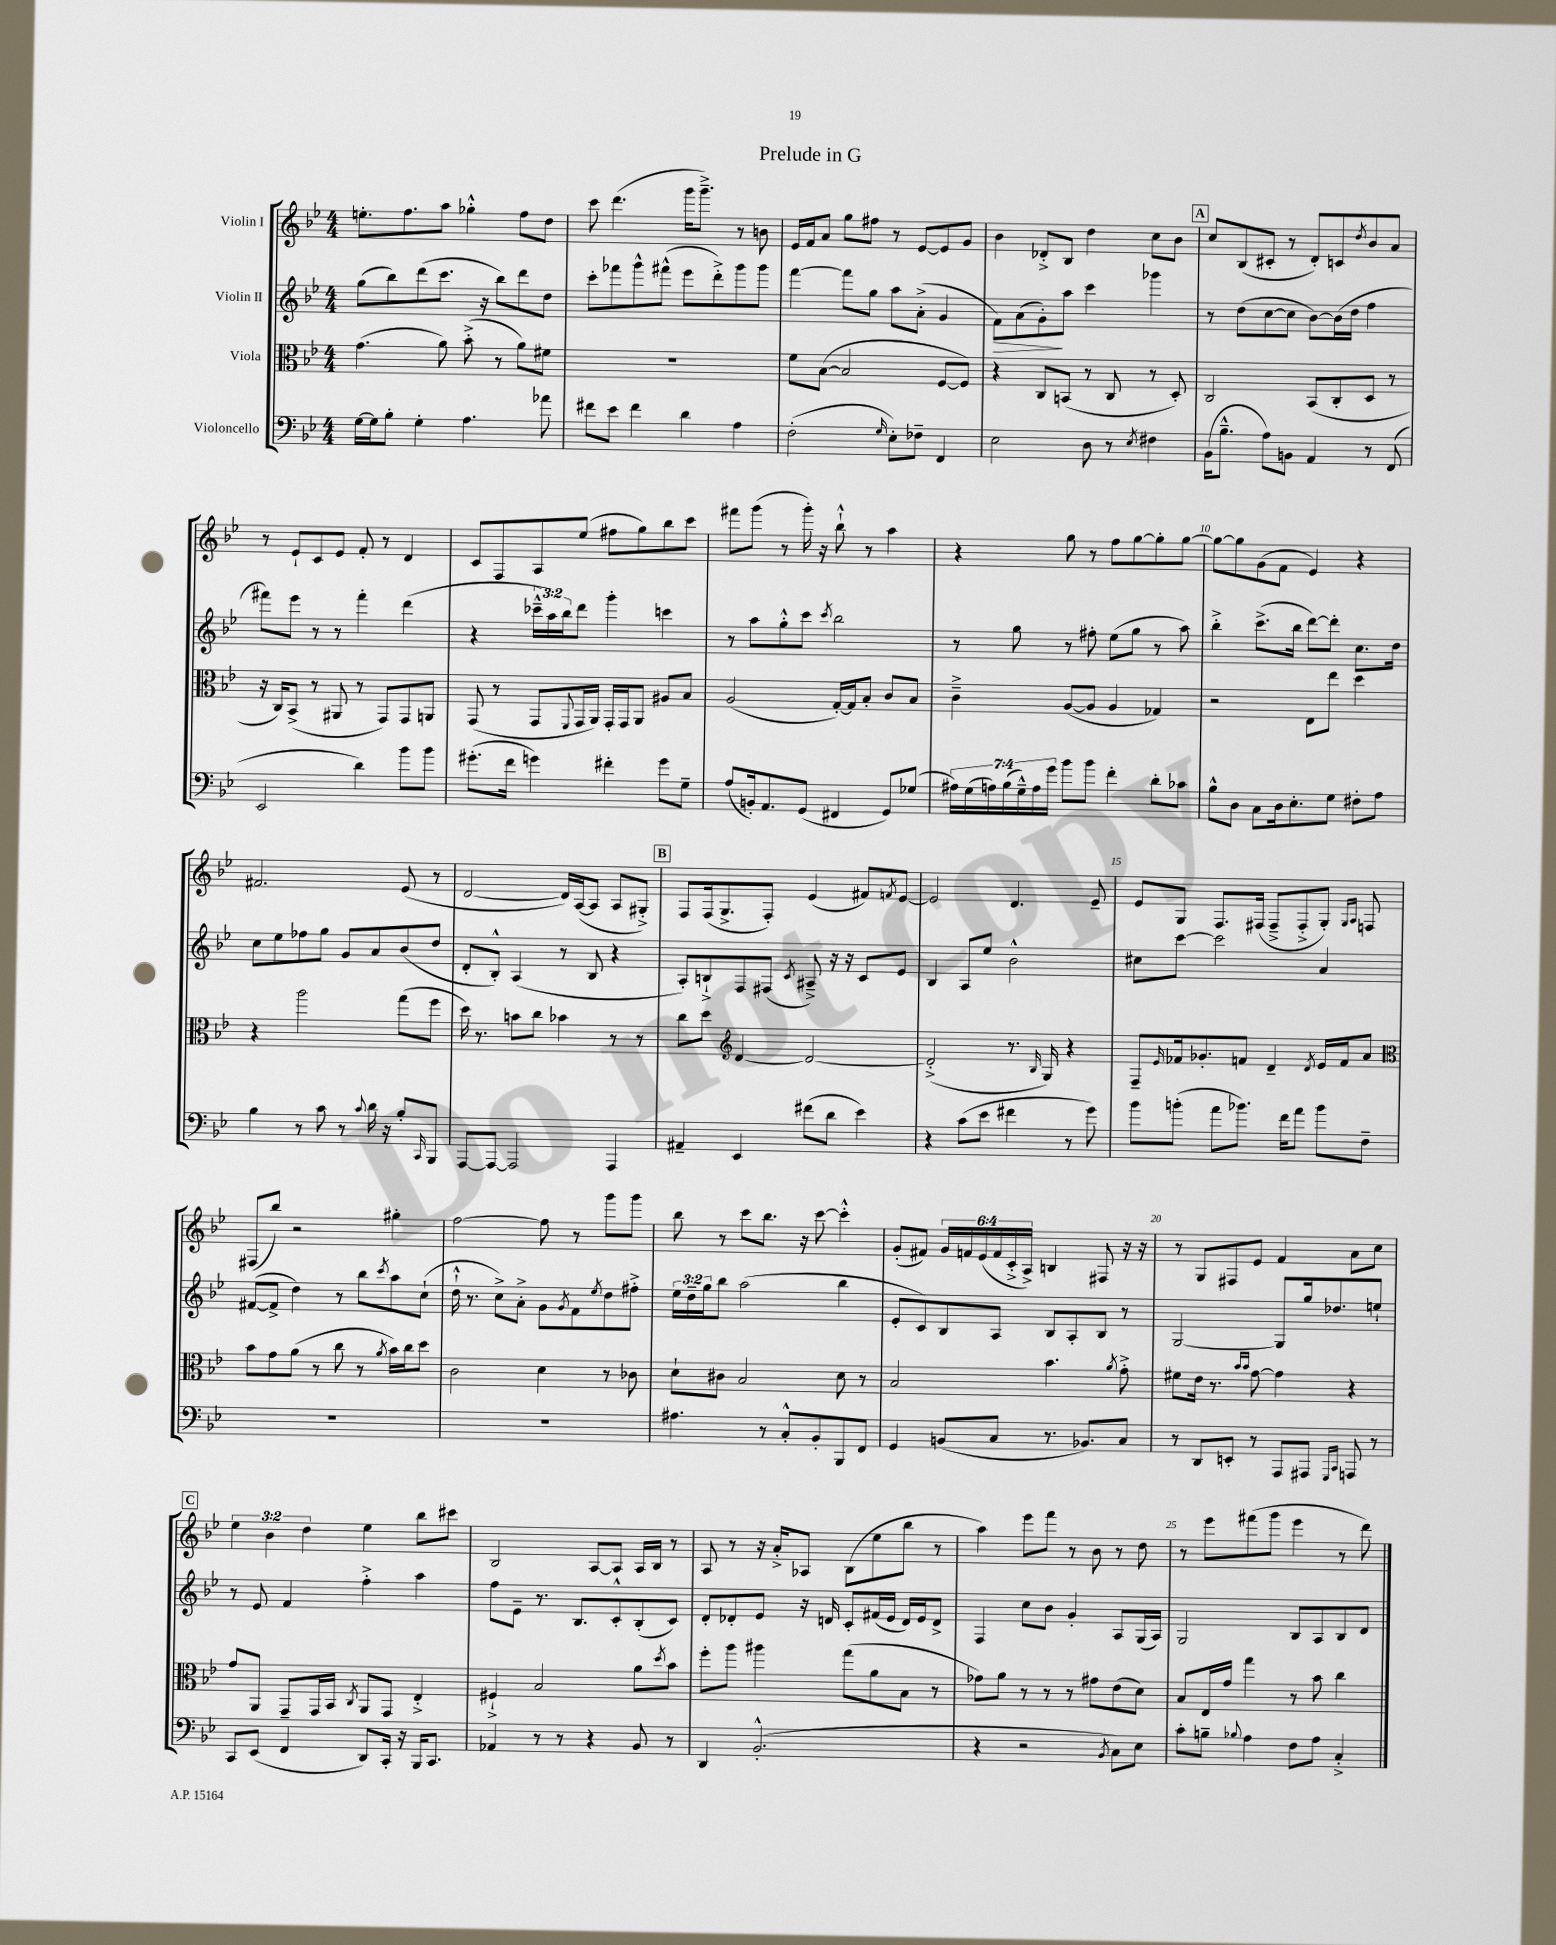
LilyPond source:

\header { title = "Prelude in G" }
<<
\new StaffGroup <<
\new Staff = "s0" \with { instrumentName = "Violin I" } {
    \clef treble \key bes \major \numericTimeSignature \time 4/4 \override Staff.TupletNumber.text = #tuplet-number::calc-fraction-text
    e''8.-. f''8. a''8 ges''4-.-^ f''8 d''8 |
    c'''8 d'''4.( g'''16 g'''8.--->) r8 b'8 |
    ees'16 f'16 a'8 g''8 fis''8 r8 ees'8~ ees'8 g'8 |
    bes'4 des'8-.-> bes8 d''4 c''8 bes'8 |
    \mark \markup { \box "A" } c''8 bes8( cis'8-. r8 d'8-.) c'8 \acciaccatura { d''8 } bes'8 a'8 |
    r8 ees'8-! c'8 ees'8 f'8-. r8 d'4 |
    c'8 f8 a8 ees''8( fis''8 g''8) bes''8 c'''8 |
    fis'''8 g'''8( r8 g'''16-.) r16 bes''8-!-^ r8 a''4 |
    r4 g''8 r8 f''8 g''8~ g''8-. g''8~ |
    g''8~ g''8 g'8( f'8 ees'4) r4 |
    fis'2. ees'8( r8 |
    d'2~ d'16) a16~( a8 a8 gis8-.->) |
    \mark \markup { \box "B" } f8 f16( g8.-> f8-.) ees'4( fis'8) \acciaccatura { f'8 } ees'8~ |
    ees'2 d'4. ees'8-- |
    ees'8 g8 f8. fis16( fis8---> fis8-.-> g8-.) \grace { g16 a16 } f8 |
    fis8( bes''8) r2 gis''4-. |
    f''2~ f''8 r8 g'''8 g'''8 |
    bes''8 r8 c'''8 bes''8. r16 c'''8~ c'''4-.-^ |
    g'8-.( fis'8) \tuplet 6/4 { g'16 f'16 ees'16( f'16 c'16-.-> a16->) } b4 fis8 r16 r16 |
    r8 g8 fis8 ees'8 f'4 a'8 c''8 |
    \mark \markup { \box "C" } \tuplet 3/2 { ees''4 bes'4 d''4 } ees''4 bes''8 cis'''8 |
    bes2 a8~ a8 a16 bes16 r8 |
    a8 r8 r16 a'16-.-> aes8 bes8( ees''8 bes''8 r8 |
    a''4) ees'''8 f'''8 r8 bes'8 r8 d''8 |
    r8 ees'''8 fis'''8( g'''8 ees'''4 r8 d'''8) \bar "|." |
}
\new Staff = "s1" \with { instrumentName = "Violin II" } {
    \clef treble \key bes \major \numericTimeSignature \time 4/4 \override Staff.TupletNumber.text = #tuplet-number::calc-fraction-text
    g''8( bes''8) d'''8( c'''8. r16 bes''8) d'''8 d''8 |
    c'''8-. fes'''8 g'''8-^ fis'''8-^( ees'''8 d'''8-.->) g'''8 g'''8 |
    f'''4~ f'''8 g''8 a''8 a'8-.->( g'4 |
    f'8\>) a'8( g'8-.\!) a''8 c'''4 ges'''4 |
    \mark \markup { \box "A" } r8 d''8( c''8~ c''8 bes'8~) bes'16( d''16 f''4 |
    fis'''8) ees'''8 r8 r8 fis'''4-. d'''4( |
    r4 \tuplet 3/2 { ces'''16---^ a''16) bes''16 } d'''8 g'''4-. c'''4 |
    r8 a''8 g''8-.-^ c'''8 \acciaccatura { c'''8 } bes''2 |
    r8 g''8 r8 fis''8-. ees''8( g''8 r8 a''8) |
    bes''4-.-> c'''8.->( bes''16 d'''8~) d'''8-. c''8. d''16 |
    c''8 ees''8 fes''8 g''8 g'8 a'8 bes'8( d''8 |
    d'8-. bes8-.-^) a4( r8 bes8 r4 |
    \mark \markup { \box "B" } a8-.) b8-!-> f8 fis8( \acciaccatura { c'8 } ais8--->) r16 r16 c'8 ees'8 |
    bes4 a8 ees''8 bes'2-^ |
    cis''8 c'''8~ c'''2 a'4 |
    fis'8~( fis'8-> d''4) r8 bes''8 \acciaccatura { c'''8 } a''8 c''8-!( |
    d''16-!-^ r8. c''8->) a'8-.-> g'8 \acciaccatura { g'8 } f'8 \acciaccatura { ees''8 } d''8 fis''8-.-> |
    \tuplet 3/2 { ees''16 d''16-- g''16 } bes''8 a''2( bes''4 |
    ees'8-. c'8) bes8 a8 bes8 a8-. bes8 r8 |
    g2~ g8 g''16 des''8. e''8-! |
    \mark \markup { \box "C" } r8 ees'8 f'4 f''4-.-> a''4 |
    f''8 ees'8-- r8. bes8. c'8-.-^ bes8-.( c'8) |
    d'8-. des'8-. ees'8 r16 d'16 c'8-. fis'16( ees'16 d'16) ees'16 d'8-> |
    f4 c''8 bes'8 g'4-. a8 g16( a16) |
    g2 bes8 a8 bes8 d'8 \bar "|." |
}
\new Staff = "s2" \with { instrumentName = "Viola" } {
    \clef alto \key bes \major \numericTimeSignature \time 4/4
    g'4.( a'8) bes'8-.->( r8 a'8) fis'8 |
    R1 |
    f'8 bes8~( bes2 f8~ f8) |
    r4 c8 b,8( r8 c8 r8 d8-.) |
    \mark \markup { \box "A" } c2 bes,8( c8-. d8 r8 |
    r16 c16) bes,8->( r8 ais,8 r8 g,8) g,8 a,8 |
    g,8( r8 g,8 \appoggiatura { f,8 } g,16 a,16) g,16-. g,16 a,8 ais8 bes8 |
    a2( g16~-.) g16 bes8-. c'8 bes8 |
    c'4---> a8~( a8 a4 ges4) |
    r2 ees8 ees''8 d''4 |
    r4 a''2 g''8( f''8 |
    d''16) r8. b'8 c''8 bes'4 r8 r8 |
    \mark \markup { \box "B" } c''8 d''8 \clef treble d'4~ d'2~ |
    d'2-.->( r8. \grace { bes16 } g16) r4 |
    f8-- \grace { ees'16 } fes'16 ges'8.-. f'8 d'4-- \acciaccatura { d'8 } ees'16 f'16 a'8 |
    \clef alto bes'8 g'8 a'8( r8 c''8 r8 \acciaccatura { a'8 } bes'16) c''16 d''8 |
    c'2 d'4 r8 ces'8 |
    d'8-! cis'8 bes2 d'8 r8 |
    bes2 bes'4. \acciaccatura { a'8 } g'8-.-> |
    fis'8 ees'16 r8. \grace { bes'16 bes'16 } g'8~ g'4 r4 |
    \mark \markup { \box "C" } g'8 a,8 g,8-- g,16 bes,16 \acciaccatura { c8 } a,8 g,8 ees4-.-> |
    fis4-!-> bes2 a'8 \acciaccatura { d''8 } bes'8 |
    f''8-. a''8 ais''4 g''8( a'8 bes8 r8 |
    ges'8) a'8 r8 r8 r8 gis'8 ees'8( d'8) |
    bes8 ees16 g'16 g''4 r8 bes'8 c''4 \bar "|." |
}
\new Staff = "s3" \with { instrumentName = "Violoncello" } {
    \clef bass \key bes \major \numericTimeSignature \time 4/4 \override Staff.TupletNumber.text = #tuplet-number::calc-fraction-text
    g16~ g16 bes8-. g4-. a4. aes'8 |
    fis'8 ees'8 fis'4 d'4 a4 |
    f2-.( \grace { g16 } ees8-.) fes8-- f,4 |
    ees2 d8 r8 \acciaccatura { ees8 } fis4 |
    \mark \markup { \box "A" } bes,16( bes8.---^ a8) b,8 a,4 r8 f,8( |
    ees,2 d'4) bes'8 bes'8 |
    gis'8.-.( f'16 g'4) fis'4-. g'8 g8-- |
    a8( b,16-.) a,8. g,8( fis,4 g,8) ges8( |
    \tuplet 7/4 { ais16) g16( a16) bes16( g16---^) a16 g'16 } bes'8 bes'8 f'4-. d'8-. ces'8 |
    bes8-^ d8 c8 d16 ees8.-. g8 fis8-. a8 |
    bes4 r8 c'8 r8 \appoggiatura { c'8 } d'16 r16 bes8-. \grace { c,16 } bes,,8 |
    a,,8~ a,,8~ a,,2 a,,4 |
    \mark \markup { \box "B" } ais,4-- ees,4 fis'8( d'8 ees'4) |
    r4 c'8( ees'8 fis'4 r8 g'8) |
    bes'8 b'8-.( a'8 bes'8.) f'16 a'8 bes'8 f8-- |
    R1 |
    R1 |
    ais4. r8 c8-.-^ bes,8-. bes,,8 f,8 |
    g,4 b,8( c8 r8. bes,8.) c8 |
    r8 d,8 e,8-. r8 a,,8 ais,,8 \grace { g,,16 c,16 } a,,8 r8 |
    \mark \markup { \box "C" } c,8 ees,8( f,4 d,8) c,16-. r16 bes,,16 c,8. |
    aes,4 r8 r8 r4 bes,8 r8 |
    d,4 bes,2.-.-^( |
    r4 r2 \acciaccatura { bes,8 } c8) ees8 |
    c'8-. b8-- \appoggiatura { bes8 } a4 f8 a8 c4-.-> \bar "|." |
}
>>
>>
\layout { \context { \Score \override BarNumber.break-visibility = ##(#f #t #t) barNumberVisibility = #(every-nth-bar-number-visible 5) } }
